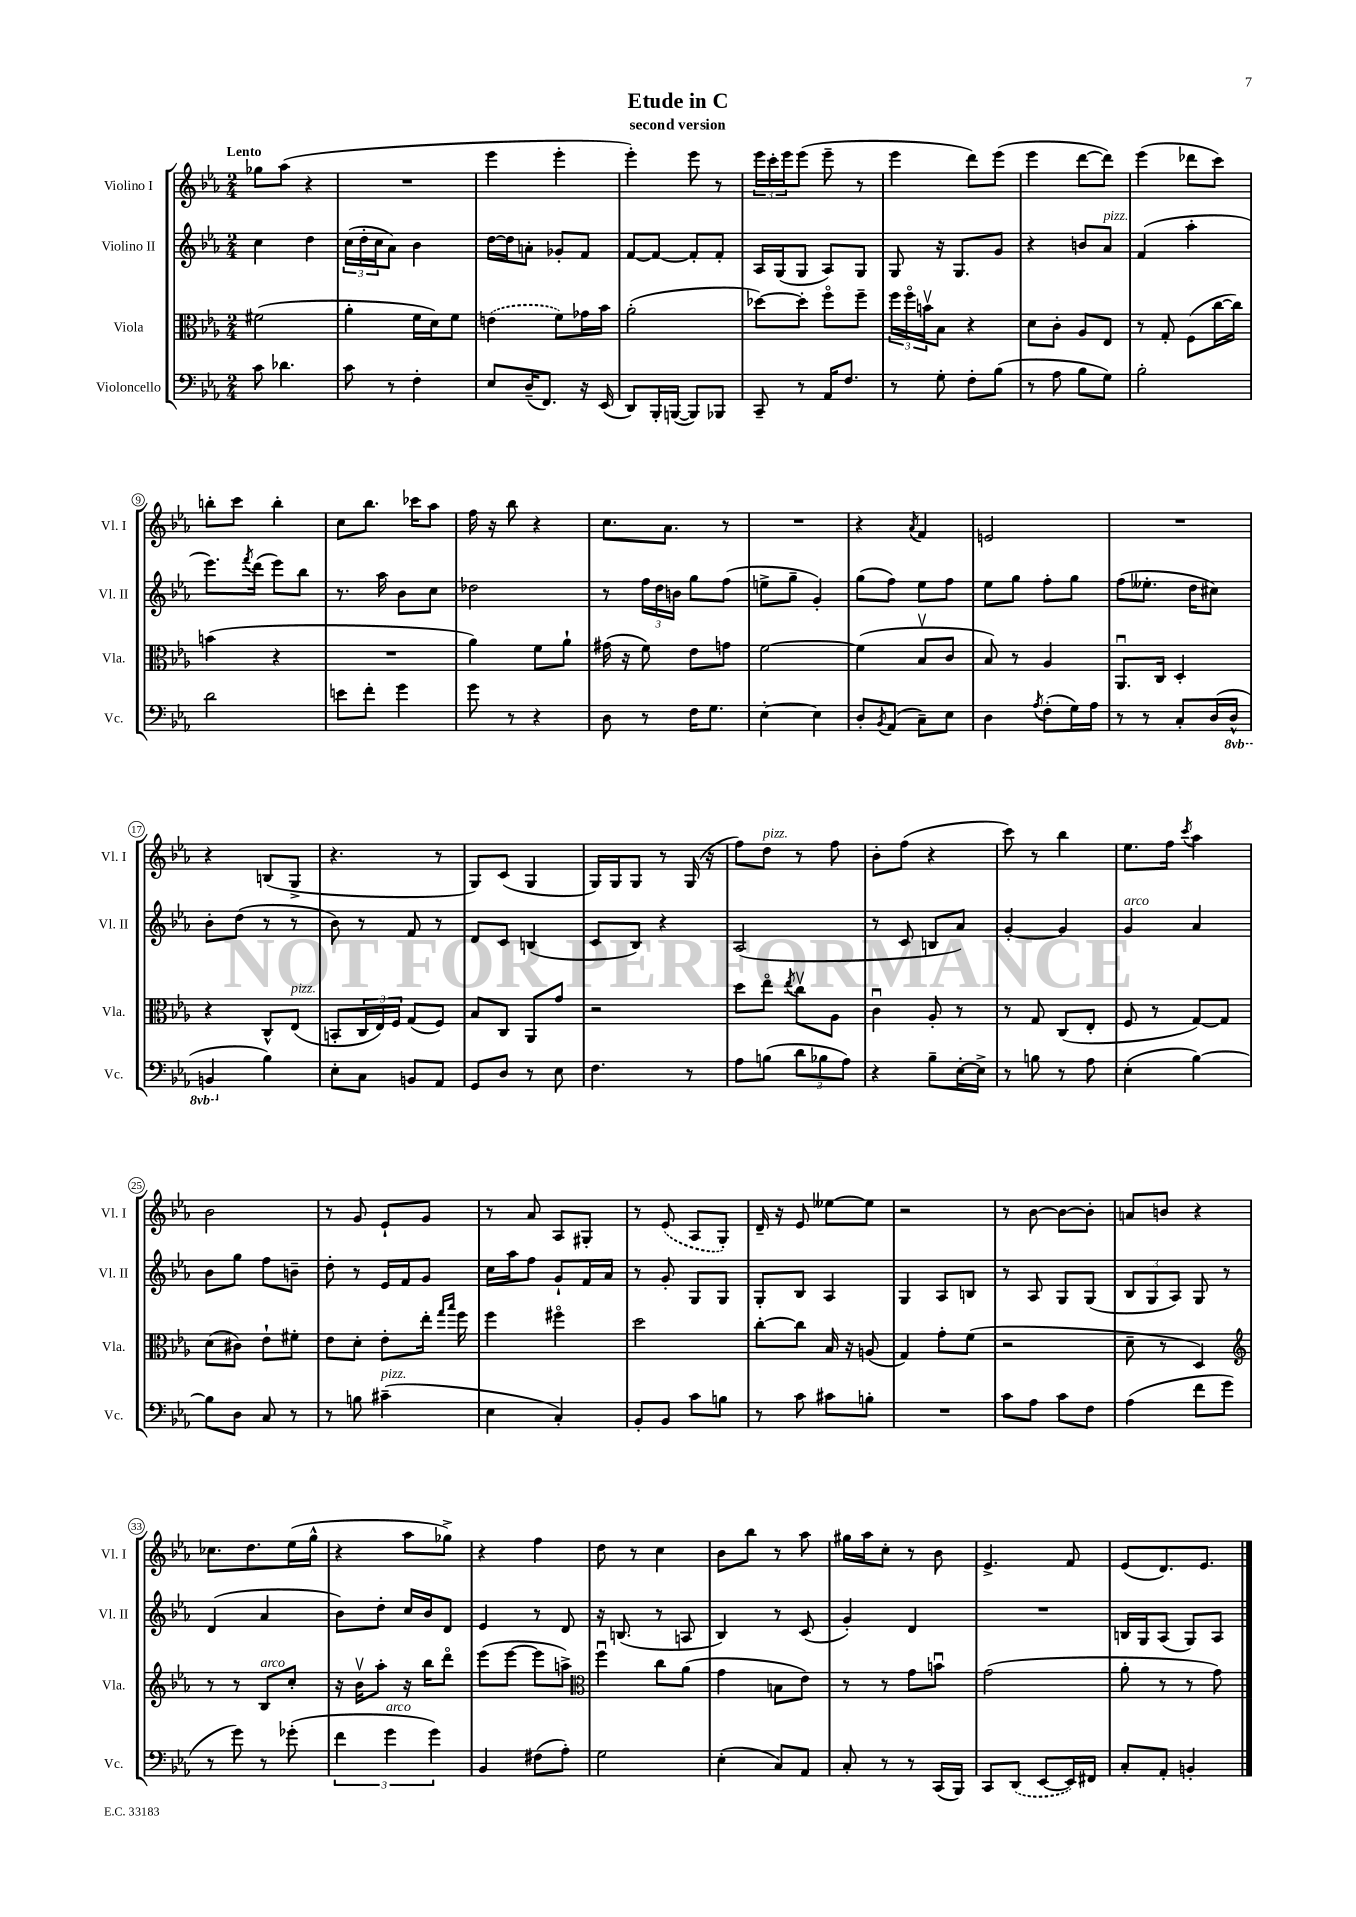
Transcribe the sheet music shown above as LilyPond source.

\header { title = "Etude in C" subtitle = "second version" }
<<
\new StaffGroup <<
\new Staff = "s0" \with { instrumentName = "Violino I" shortInstrumentName = "Vl. I" } {
    \clef treble \key ees \major \numericTimeSignature \time 2/4 \tempo "Lento"
    ges''8 aes''8( r4 |
    R2 |
    ees'''4 ees'''4-. |
    ees'''4-.) ees'''8 r8 |
    \tuplet 3/2 { ees'''16 c'''16-. ees'''16 } ees'''8( ees'''8-- r8 |
    ees'''4 d'''8) ees'''8( |
    ees'''4 d'''8~ d'''8) |
    ees'''4( des'''8 c'''8) |
    b''8-. c'''8 b''4-. |
    c''8 bes''8. ces'''16 aes''8 |
    f''16 r16 bes''8 r4 |
    c''8. aes'8. r8 |
    R2 |
    r4 \acciaccatura { aes'8 } f'4 |
    e'2 |
    R2 |
    r4 b8( g8-> |
    r4. r8 |
    g8) c'8( g4 |
    g16) g16 g8 r8 g16( r16 |
    f''8) d''8^\markup { \italic "pizz." } r8 f''8 |
    bes'8-. f''8( r4 |
    c'''8) r8 bes''4 |
    ees''8. f''16 \acciaccatura { c'''8 } aes''4 |
    bes'2 |
    r8 g'8 ees'8-! g'8 |
    r8 aes'8 aes8 gis8-. |
    r8 \once \slurDashed ees'8( aes8 g8-.) |
    d'16-- r16 ees'8 eeses''8~ eeses''8 |
    r2 |
    r8 bes'8~ bes'8~ bes'8-. |
    a'8 b'8 r4 |
    ces''8. d''8. ees''16( g''16-^ |
    r4 aes''8 ges''8->) |
    r4 f''4 |
    d''8 r8 c''4 |
    bes'8 bes''8 r8 aes''8 |
    gis''16 aes''16 c''8-. r8 bes'8 |
    ees'4.-> f'8 |
    ees'8( d'8.) ees'8. \bar "|." |
}
\new Staff = "s1" \with { instrumentName = "Violino II" shortInstrumentName = "Vl. II" } {
    \clef treble \key ees \major \numericTimeSignature \time 2/4
    c''4 d''4 |
    \tuplet 3/2 { c''16( d''16-. c''16 } aes'8) bes'4 |
    d''16~ d''16 a'8-. ges'8-. f'8 |
    f'8~ f'8~ f'8-. f'8-. |
    aes16 g16( g8 aes8) g8 |
    g8 r16 g8. g'8 |
    r4 b'8 aes'8^\markup { \italic "pizz." } |
    f'4( aes''4-. |
    ees'''8.) \acciaccatura { f'''8 } d'''16( ees'''8) bes''8 |
    r8. aes''16 bes'8 c''8 |
    des''2 |
    r8 \tuplet 3/2 { f''16 d''16 b'16 } g''8 f''8( |
    e''8-> g''8-- g'4-.) |
    g''8( f''8) ees''8 f''8 |
    ees''8 g''8 f''8-. g''8 |
    f''8( eeses''8.-. d''16 cis''8) |
    bes'8-. d''8( r8 r8 |
    bes'8) r8 f'8 r8 |
    d'8 c'8 b4( |
    c'8 bes8) r4 |
    aes2( |
    r8 c'8 b8 aes'8) |
    g'4~-. g'4 |
    g'4^\markup { \italic "arco" } aes'4 |
    bes'8 g''8 f''8 b'8-- |
    d''8-. r8 ees'16 f'16 g'8 |
    c''16 aes''16 f''8 g'8-! f'16 aes'16 |
    r8 g'8-. g8 g8 |
    g8-. bes8 aes4 |
    g4 aes8 b8 |
    r8 aes8 g8 g8( |
    \tuplet 3/2 { bes8 g8 aes8) } g8 r8 |
    d'4( aes'4 |
    bes'8) d''8-. c''16 bes'16 d'8 |
    ees'4 r8 d'8 |
    r16 b8.( r8 a8 |
    bes4) r8 c'8( |
    g'4-.) d'4 |
    R2 |
    b16 g16 aes8( g8) aes8 \bar "|." |
}
\new Staff = "s2" \with { instrumentName = "Viola" shortInstrumentName = "Vla." } {
    \clef alto \key ees \major \numericTimeSignature \time 2/4
    fis'2( |
    aes'4-. f'16 d'16) f'8 |
    \once \slurDashed e'4( f'8) ges'16 bes'16 |
    aes'2-.( |
    des''8~) des''8-. f''8\flageolet f''8-- |
    \tuplet 3/2 { f''16 f''16\flageolet b'16\upbow } bes8 r4 |
    d'8 c'8-. aes8 ees8 |
    r8 g8-. f8( c''16~ c''16) |
    b'4( r4 |
    R2 |
    aes'4) f'8 aes'8-! |
    gis'16( r16 f'8) ees'8 g'8 |
    f'2~ |
    f'4( bes8\upbow c'8 |
    bes8) r8 aes4 |
    aes,8.\downbow c16 d4-. |
    r4 c8-^ ees8^\markup { \italic "pizz." }( |
    b,8-. \tuplet 3/2 { c16 ees16) f16 } g8( f8) |
    bes8 c8 aes,8 g'8 |
    r2 |
    d''8 ees''8\flageolet \acciaccatura { ees''8 } c''8\upbow aes8 |
    c'4\downbow aes8-. r8 |
    r8 g8 c8( ees8-. |
    f8 r8 g8~) g8 |
    d'8( cis'8) ees'8-! fis'8-. |
    ees'8 d'8-. ees'8-. ees''16-. \grace { g''16 bes''16 } f''16 |
    f''4 fis''4\flageolet |
    d''2 |
    c''8~-. c''8 bes16 r16 a8( |
    g4) g'8-. f'8( |
    r2 |
    d'8-- r8 d4) |
    \clef treble r8 r8 bes8^\markup { \italic "arco" } c''8-. |
    r16 bes'16\upbow aes''8-. r16 bes''16 d'''8\flageolet |
    ees'''8( ees'''8~ ees'''8 a''8->) |
    \clef alto f''4\downbow c''8 aes'8( |
    g'4 b8 ees'8) |
    r8 r8 g'8 b'8\downbow |
    g'2( |
    aes'8-. r8 r8 g'8) \bar "|." |
}
\new Staff = "s3" \with { instrumentName = "Violoncello" shortInstrumentName = "Vc." } {
    \clef bass \key ees \major \numericTimeSignature \time 2/4 \set Staff.ottavationMarkups = #ottavation-simple-ordinals
    c'8 des'4. |
    c'8 r8 f4-. |
    ees8 d16--( f,8.) r16 ees,16( |
    d,8) bes,,16-. b,,16~( b,,8) bes,,8 |
    c,8-- r8 aes,16 f8. |
    r8 g8-. f8-. bes8( |
    r8 aes8 bes8 g8) |
    bes2-. |
    d'2 |
    e'8 f'8-. g'4 |
    g'8 r8 r4 |
    d8 r8 f16 g8. |
    ees4~-. ees4 |
    d8-. \acciaccatura { bes,8 } aes,8( c8--) ees8 |
    d4 \acciaccatura { aes8 } f8-.( g16) aes16 |
    r8 r8 c8-. d16( \ottava #-1 d,16-^ |
    b,,4 \ottava #0 bes4) |
    ees8-. c8 b,8 aes,8 |
    g,8 d8 r8 ees8 |
    f4. r8 |
    aes8 b8( \tuplet 3/2 { d'8 bes8 aes8) } |
    r4 bes8-- ees16~-. ees16-> |
    r8 b8 r8 aes8 |
    ees4-.( bes4~) |
    bes8 d8 c8 r8 |
    r8 b8 cis'4--^\markup { \italic "pizz." }( |
    ees4 c4-.) |
    bes,8-. bes,8 c'8 b8 |
    r8 c'8 cis'8 b8-. |
    R2 |
    c'8 aes8 c'8 f8 |
    aes4( f'8 g'8 |
    r8 g'8) r8 ges'8-.( |
    \tuplet 3/2 { f'4 g'4^\markup { \italic "arco" } g'4) } |
    bes,4 fis8( aes8-.) |
    g2 |
    ees4-.( c8) aes,8 |
    c8-. r8 r8 c,16( bes,,16) |
    c,8 \once \slurDashed d,8( ees,8~ ees,16) fis,16 |
    c8-. aes,8-. b,4-. \bar "|." |
}
>>
>>
\layout { \context { \Score \override BarNumber.stencil = #(make-stencil-circler 0.1 0.3 ly:text-interface::print) } }
